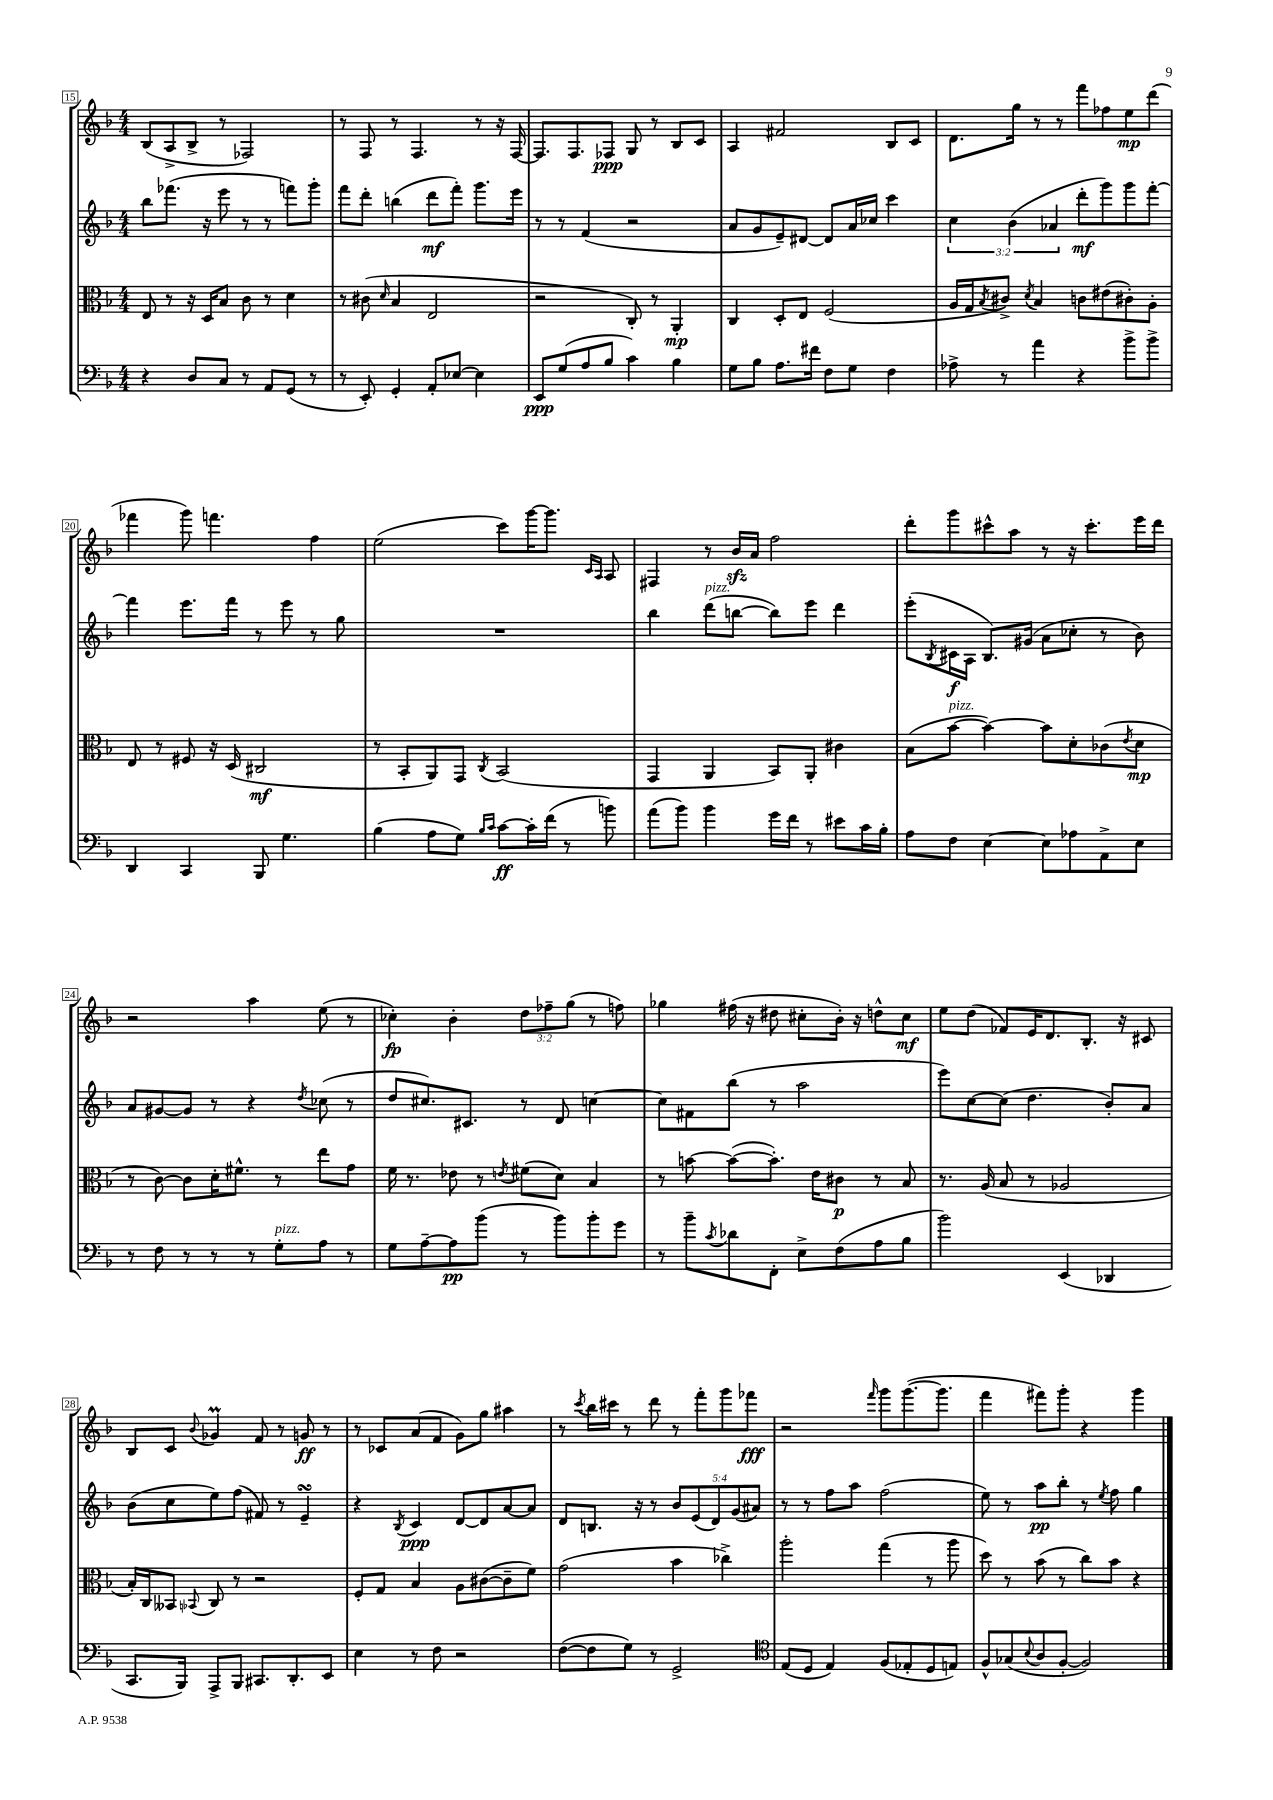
<<
\new StaffGroup <<
\new Staff = "s0" {
    \clef treble \key f \major \numericTimeSignature \time 4/4 \override Staff.TupletNumber.text = #tuplet-number::calc-fraction-text
    bes8( a8-> bes8-> r8 fes2) |
    r8 f8 r8 f4. r8 r16 f16~ |
    f8. f8. fes8\ppp g8 r8 bes8 c'8 |
    a4 fis'2 bes8 c'8 |
    d'8. g''16 r8 r8 f'''8 fes''8 e''8\mp d'''8( |
    fes'''4 g'''8) f'''4. f''4 |
    e''2( c'''8) g'''16~ g'''8. \grace { c'16 a16 } a8 |
    fis4 r8 bes'16\sfz a'16 f''2 |
    d'''8-. g'''8 cis'''8-^ a''8 r8 r16 cis'''8.-. e'''16 d'''16 |
    r2 a''4 e''8( r8 |
    ces''4-.\fp) bes'4-. \tuplet 3/2 { d''8 fes''8-- g''8( } r8 f''8) |
    ges''4 fis''16( r16 dis''8 cis''8-. bes'16-.) r16 d''8-^ cis''8\mf |
    e''8 d''8( fes'8) e'16 d'8. bes8.-. r16 cis'8 |
    bes8 c'8 \appoggiatura { bes'8 } ges'4\prall f'8 r8 g'8\ff r8 |
    r8 ces'8 a'8( f'8 g'8) g''8 ais''4 |
    r8 \acciaccatura { c'''8 } bes''16 cis'''16 r8 d'''8 r8 f'''8-. g'''8 fes'''8\fff |
    r2 \grace { f'''16 } g'''8 g'''8.~( g'''8. |
    f'''4 fis'''8) g'''8-. r4 g'''4 \bar "|." |
}
\new Staff = "s1" {
    \clef treble \key f \major \numericTimeSignature \time 4/4 \override Staff.TupletNumber.text = #tuplet-number::calc-fraction-text
    bes''8 fes'''8.( r16 e'''8 r8 r8 f'''8) g'''8-. |
    f'''8 d'''8-. b''4( d'''8\mf f'''8-.) g'''8. e'''16 |
    r8 r8 f'4( r2 |
    a'8 g'8 e'8--) dis'8~ dis'8 a'16 ces''16 c'''4 |
    \tuplet 3/2 { c''4 bes'4( aes'4 } d'''8-.\mf g'''8) g'''8 f'''8~-. |
    f'''4 e'''8. f'''16 r8 e'''8 r8 g''8 |
    R1 |
    bes''4 d'''8^\markup { \italic "pizz." }( b''8~ b''8) e'''8 d'''4 |
    e'''8-.( \acciaccatura { bes8 } cis'16\f a16 bes8.) gis'16( a'8 ces''8-. r8 bes'8) |
    a'8 gis'8~ gis'8 r8 r4 \acciaccatura { d''8 } ces''8( r8 |
    d''8 cis''8.) cis'8. r8 d'8 c''4~ |
    c''8 fis'8 bes''8( r8 a''2 |
    e'''8) c''8~ c''8( d''4. bes'8-.) a'8 |
    bes'8( c''8 e''8) f''8( fis'8) r8 e'4--\turn |
    r4 \acciaccatura { bes8 } c'4\ppp d'8~ d'8 a'8~ a'8 |
    d'8 b8. r16 r8 \tuplet 5/4 { bes'8 e'8( d'8) g'8( ais'8) } |
    r8 r8 f''8 a''8 f''2( |
    e''8) r8 a''8\pp bes''8-. r8 \acciaccatura { e''8 } f''8 g''4 \bar "|." |
}
\new Staff = "s2" {
    \clef alto \key f \major \numericTimeSignature \time 4/4
    e8 r8 r16 d16 bes8 c'8 r8 d'4 |
    r8 cis'8( \grace { d'16 } bes4 e2 |
    r2 c8-.) r8 a,4-.\mp |
    c4 d8-. e8 f2( |
    a16 g16 \acciaccatura { bes8 } cis'8->) \acciaccatura { d'8 } bes4 c'8 eis'8( cis'8-.) a8-. |
    e8 r8 fis8 r16 d16( cis2\mf |
    r8 bes,8-. a,8) g,8 \acciaccatura { c8 } bes,2( |
    g,4 a,4 bes,8) a,8-. cis'4 |
    bes8( bes'8~^\markup { \italic "pizz." } bes'4~) bes'8 d'8-. ces'8( \acciaccatura { e'8 } d'8\mp |
    r8 c'8~) c'8 d'16-. fis'8.-^ r8 e''8 g'8 |
    f'16 r8. ees'8 r8 \acciaccatura { e'8 } fis'8( d'8) bes4 |
    r8 b'8~ b'8~( b'8.-.) e'16 cis'8\p r8 bes8 |
    r8. a16( bes8 r8 aes2 |
    bes16-.) c16 beses,8 \appoggiatura { bes,8 } c8 r8 r2 |
    f8-. g8 bes4 a8 cis'8~( cis'8-- f'8) |
    g'2( bes'4 ces''4->) |
    a''2-. g''4( r8 a''8 |
    d''8) r8 bes'8( r8 c''8) bes'8 r4 \bar "|." |
}
\new Staff = "s3" {
    \clef bass \key f \major \numericTimeSignature \time 4/4
    r4 d8 c8 r8 a,8 g,8( r8 |
    r8 e,8-.) g,4-. a,8-. ees8~ ees4 |
    e,8\ppp g8( a8 bes8 c'4) bes4 |
    g8 bes8 a8. fis'16 f8 g8 f4 |
    aes8-> r8 a'4 r4 bes'8-> bes'8-> |
    d,4 c,4 bes,,8 g4. |
    bes4( a8 g8) \grace { bes16 c'16 } c'8~\ff c'16-. f'16( r8 b'8) |
    a'8( bes'8) bes'4 g'16 f'16 r8 eis'8 c'16 bes16-. |
    a8 f8 e4~ e8 aes8 a,8-> e8 |
    r8 f8 r8 r8 r8 g8-.^\markup { \italic "pizz." } a8 r8 |
    g8 a8~-- a8\pp bes'8( r8 bes'8) bes'8-. g'8 |
    r8 bes'8-- \acciaccatura { c'8 } des'8 f,8-. e8-> f8( a8 bes8 |
    bes'2) e,4( des,4 |
    c,8. bes,,16) a,,8-> bes,,8 cis,8. d,8.-. e,8 |
    e4 r8 f8 r2 |
    f8~( f8 g8) r8 g,2-> |
    \clef tenor e8( d8 e4) f8( ees8-. d8 e8) |
    f8-^ ges8( \appoggiatura { bes8 } a8 f8~-. f2) \bar "|." |
}
>>
>>
\layout { \context { \Score currentBarNumber = #15 \override BarNumber.stencil = #(make-stencil-boxer 0.1 0.3 ly:text-interface::print) } }
